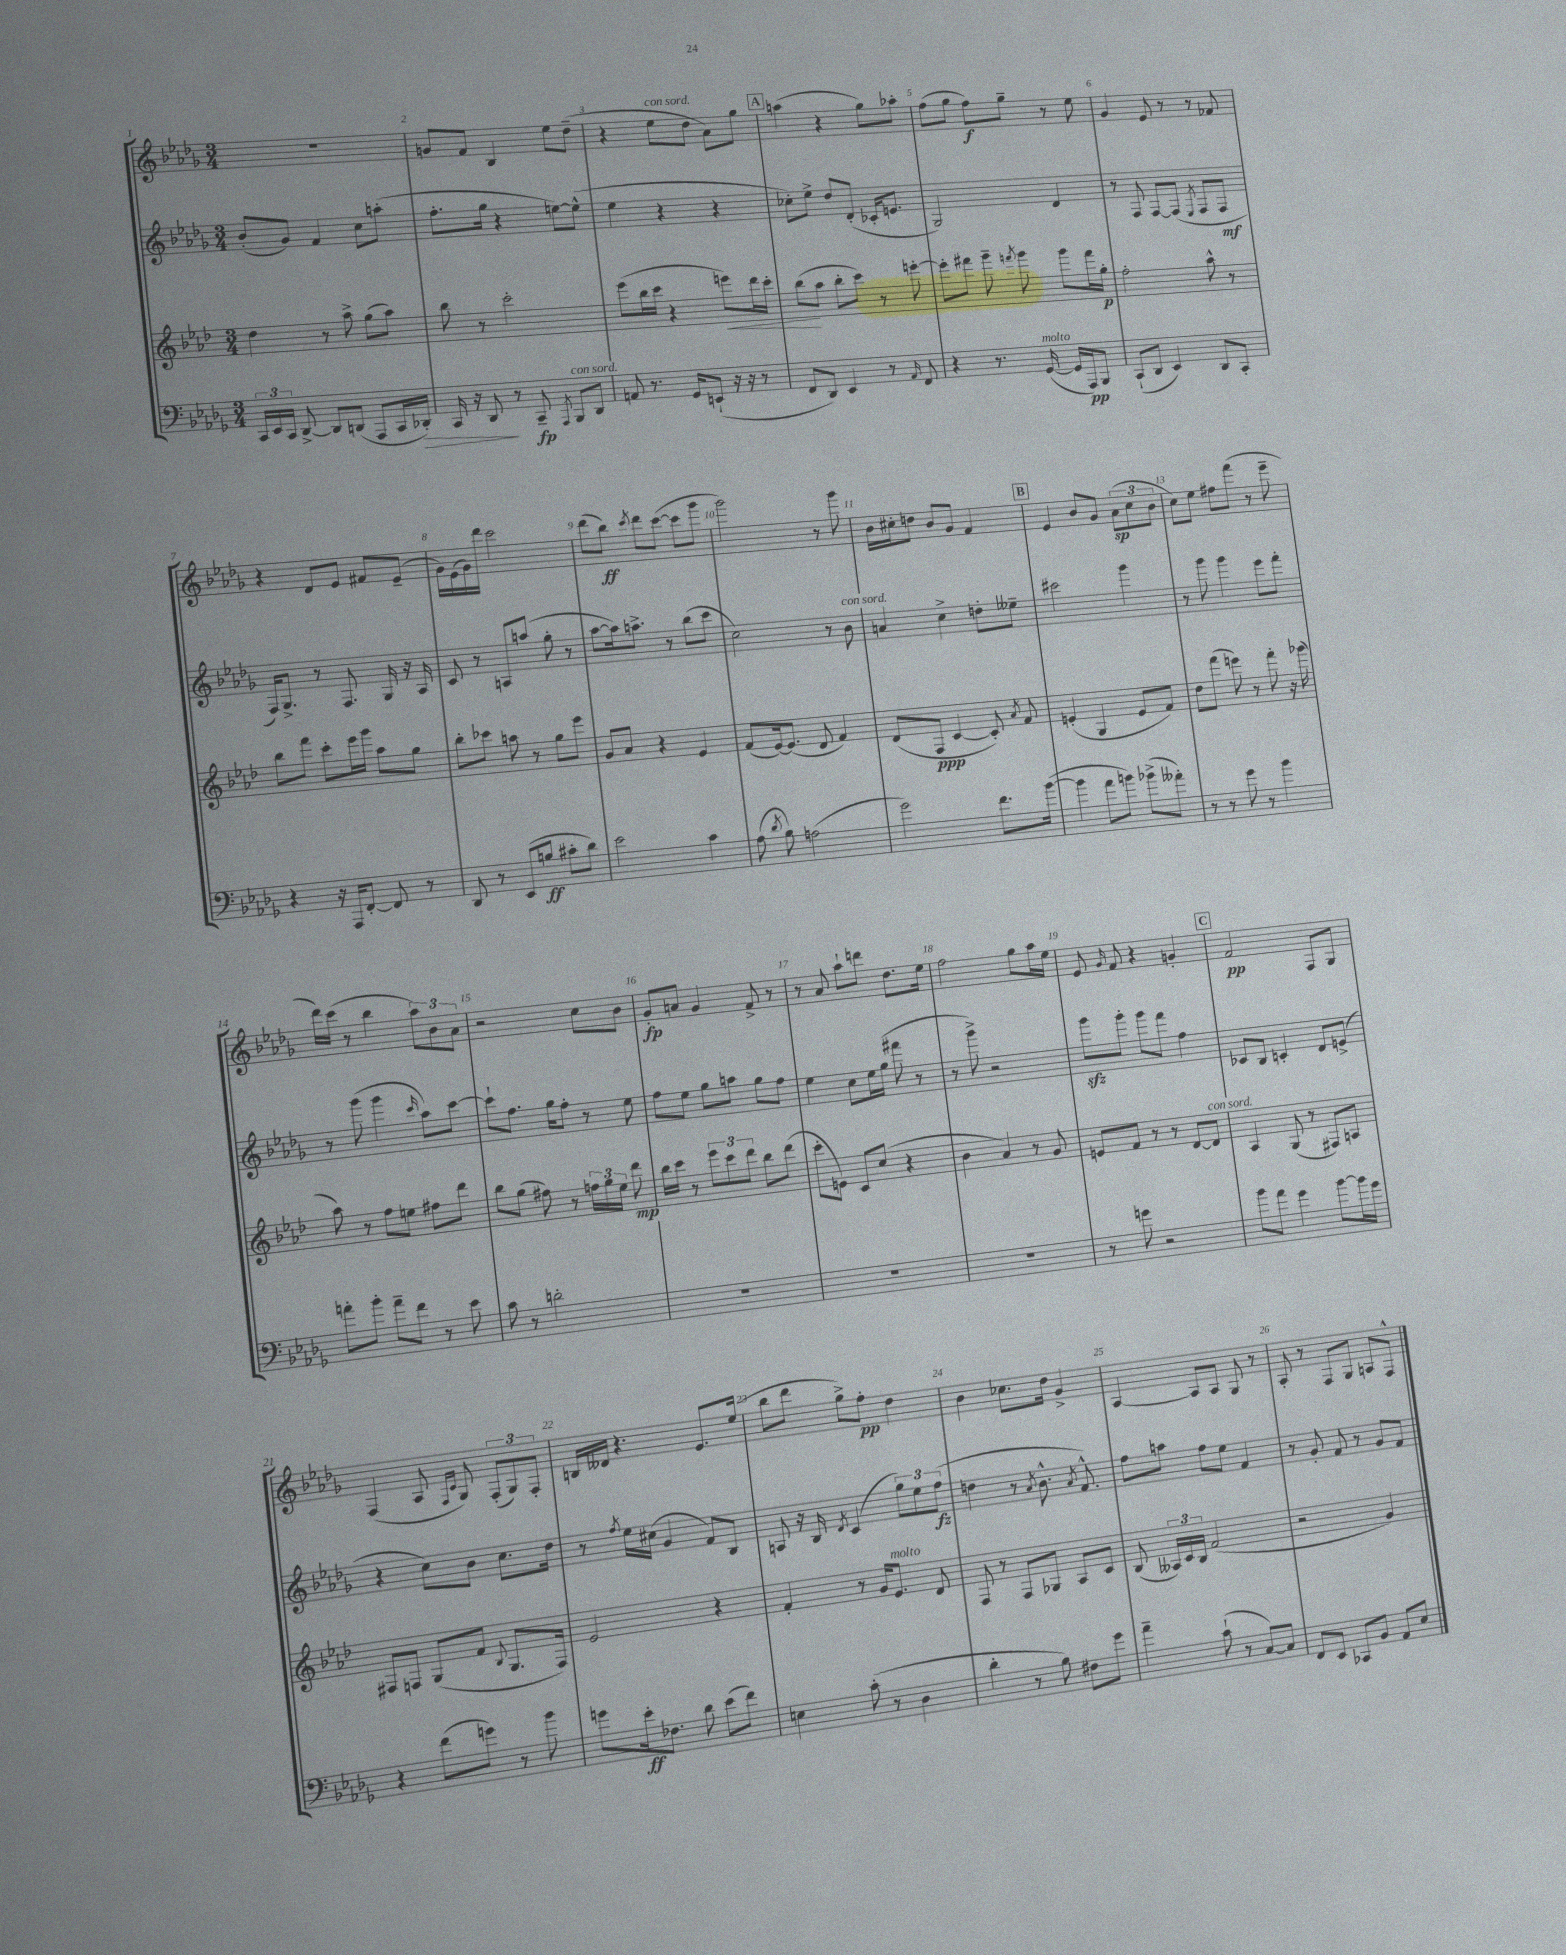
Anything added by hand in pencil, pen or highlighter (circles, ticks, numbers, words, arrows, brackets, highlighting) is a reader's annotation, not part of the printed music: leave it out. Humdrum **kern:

**kern	**dynam	**kern	**dynam	**kern	**dynam	**kern	**dynam
*part4	*part4	*part3	*part3	*part2	*part2	*part1	*part1
*staff4	*staff4	*staff3	*staff3	*staff2	*staff2	*staff1	*staff1
*clefF4	*	*clefG2	*	*clefG2	*	*clefG2	*
*k[b-e-a-d-g-]	*	*k[b-e-a-d-]	*	*k[b-e-a-d-g-]	*	*k[b-e-a-d-g-]	*
*M3/4	*	*M3/4	*	*M3/4	*	*M3/4	*
=1	=1	=1	=1	=1	=1	=1	=1
24CC/LL	.	4dd-\	.	(8b-'/L	.	2.r	.
24EE-/	.	.	.	.	.	.	.
24CC/JJ	.	.	.	.	.	.	.
[8DD-^/	.	.	.	8g-/J)	.	.	.
8DD-/L]	.	8r	.	4f/	.	.	.
(8DDn/J	.	8aa-^\	.	.	.	.	.
8AAA-/L	.	(8gg\L	.	8cc\L	.	.	.
16CC/L	.	8aa-\J)	.	(8aan'\J	.	.	.
!	!LO:HP:b	!	!	!	!	!	!
16DD-X'/JJ)	>	.	.	.	.	.	.
=2	=2	=2	=2	=2	=2	=2	=2
16CC/	.	8bb-\	.	8.ff'\L	.	8gn/L	.
16r	.	.	.	.	.	.	.
8DD-/	.	8r	.	.	.	8f/J	.
.	.	.	.	16gg-\Jk	.	.	.
8r	]	2ccc'\	.	4r	.	4B-/	.
8CC~/	fp	.	.	.	.	.	.
8qAAA-/	.	.	.	.	.	.	.
!LO:TX:a:i:t=con sord.	!	!	!	!	!	!	!
8BBB-/L	.	.	.	[8een\L)	.	8ee-\L	.
8DD-/J	.	.	.	(8ee^^\J]	.	(8dd-~\J	.
=3	=3	=3	=3	=3	=3	=3	=3
8AAn/	.	(8eee-\L	.	4ee-\	.	4r	.
8.r	.	16bb-\L	.	.	.	.	.
.	.	16ccc\JJ	.	.	.	.	.
!	!	!	!	!	!	!LO:TX:a:i:t=con sord.	!
.	.	4r	.	4r	.	8ee-\L	.
16GG-/KL	.	.	.	.	.	.	.
(8EEn`/J	.	.	.	.	.	8dd-\J	.
!	!	!	!LO:HP:b	!	!	!	!
16r	.	8eeen\L)	<	4r	.	8a-\L)	.
16r	.	.	.	.	.	.	.
8r	.	16ddd-\L	.	.	.	8gg-\J	.
.	.	16ccc'\JJ	.	.	.	.	.
!!LO:REH:place=s1:t=A
=4	=4	=4	=4	=4	=4	=4	=4
8FF/L	.	(8bb-\L	.	8cc-X'\L)	.	(4aan\	.
8DD-/J)	.	8aa-\J	[	8ee-^\J	.	.	.
4EE-/	.	8bb-'\L	.	8dd-/L	.	4r	.
.	.	8ccc\J)	.	(8d-'/J	.	.	.
8r	.	8r	.	16c-X'/KL	.	8gg-\L)	.
.	.	.	.	8.en/J	.	.	.
16qqAA-/	.	.	.	.	.	.	.
8FF/	.	[8eeen'\	.	.	.	8aa-X'\J	.
=5	=5	=5	=5	=5	=5	=5	=5
4r	.	8eee'\L]	.	2G-/)	.	(8ff\L	.
.	.	8fff#X\J	.	.	.	8gg-\J	.
8.r	.	8ggg~\	.	.	.	8ff\L)	f
.	.	8qfffn/	.	.	.	.	.
.	.	8ggg\	.	.	.	8gg-~\J	.
!LO:TX:a:i:t=molto	!	!	!	!	!	!	!
([16GG-/	.	.	.	.	.	.	.
16GG-/LL]	.	8ggg\L	.	4d-/	.	8r	.
16AAA-/J)	pp	.	.	.	.	.	.
8BBB-/J	.	16fff\L	.	.	.	8ee-\	.
.	.	16gg'\JJ	p	.	.	.	.
=6	=6	=6	=6	=6	=6	=6	=6
(8CC`/L	.	2ff'\	.	8r	.	4g-/	.
8DD-/J	.	.	.	8F/	.	.	.
4EE-/)	.	.	.	[8F/L	.	8e-/	.
.	.	.	.	(8F/J]	.	8r	.
.	.	.	.	8qE-/	.	.	.
8DD-/L	.	8aa-^^\	.	8F/L	.	8r	.
8CC'/J	.	8r	.	8F/J	mf	8f-X/	.
!!LO:LB:g=z
=7	=7	=7	=7	=7	=7	=7	=7
4r	.	8bb-\L	.	16F/KL)	.	4r	.
.	.	.	.	8.G-^/J	.	.	.
.	.	8fff\J	.	.	.	.	.
16r	.	8ccc'\L	.	8r	.	8d-/L	.
16AAA-/KL	.	.	.	.	.	.	.
[8FF'/J	.	16eee-\L	.	8.F/	.	8e-/J	.
.	.	16ggg\JJ	.	.	.	.	.
8FF/]	.	8aa-\L	.	.	.	8f#X/L	.
.	.	.	.	16G-/	.	.	.
8r	.	8gg\J	.	16r	.	(8e-~/J	.
.	.	.	.	16A-/	.	.	.
=8	=8	=8	=8	=8	=8	=8	=8
8DD-/	.	8bb-'\L	.	8c/	.	16g-\LL)	.
.	.	.	.	.	.	(16e-\	.
8r	.	8ccc-X\J	.	8r	.	16g-\)	.
.	.	.	.	.	.	16ddd-\JJ	.
(8EE-/L	.	8aan\	.	8An/L	.	2ccc\	.
8Bn/J	ff	8r	.	(8aan/J	.	.	.
8c#X'\L	.	8gg\L	.	8gg-'\	.	.	.
8d-\J)	.	8eee-\J	.	8r	.	.	.
=9	=9	=9	=9	=9	=9	=9	=9
2e-\	.	8g/L	.	[8aa-\L	.	(8ddd-\L	.
.	.	8a-/J	.	16aa-\k])	.	8bb-\J)	ff
.	.	.	.	8.aan^\J	.	.	.
.	.	.	.	.	.	8qccc/	.
.	.	4r	.	.	.	8ddd-\L	.
.	.	.	.	8r	.	([8ccc\J	.
4c\	.	4e-/	.	(8bb-\L	.	8ccc\L]	.
.	.	.	.	8ccc\J	.	8ggg-\J	.
=10	=10	=10	=10	=10	=10	=10	=10
(8A-\	.	(8f/L	.	2cc\)	.	2ggg-\)	.
8qd-/	.	.	.	.	.	.	.
8B-\)	.	[16e-/k)	.	.	.	.	.
.	.	(8.e-/J]	.	.	.	.	.
(2An\	.	.	.	.	.	.	.
.	.	8d-/	.	.	.	.	.
.	.	4f/)	.	8r	.	8r	.
!	!	!	!	!LO:TX:a:i:t=con sord.	!	!	!
.	.	.	.	8b-\	.	8ggg-\	.
=11	=11	=11	=11	=11	=11	=11	=11
2g-\)	.	(8d-/L	.	4an/	.	16b-\LL	.
.	.	.	.	.	.	16cc#X'\J	.
.	.	8F/J	ppp	.	.	8ddn\J	.
.	.	[4c/	.	4cc^\	.	8b-/L	.
.	.	.	.	.	.	8g-/J	.
8.f\L	.	8c'/])	.	8ddn'\L	.	4f/	.
.	.	8qa-/	.	.	.	.	.
.	.	8f/	.	8ee--X~\J	.	.	.
([16b-\Jk	.	.	.	.	.	.	.
!!LO:REH:place=s1:t=B
=12	=12	=12	=12	=12	=12	=12	=12
4b-\]	.	(4en'/	.	2ccc#X\	.	4e-/	.
8a-\L	.	4G/	.	.	.	8b-/L	.
8bn\J)	.	.	.	.	.	8g-/J	.
(8b-X^\L	.	8e/L	.	4ggg-\	.	(12a-\L	sp
.	.	.	.	.	.	12cc\	.
8a--X'\J)	.	8f/J)	.	.	.	.	.
.	.	.	.	.	.	12b-\J	.
=13	=13	=13	=13	=13	=13	=13	=13
8r	.	8dd-\L	.	8r	.	8cc\L)	.
8r	.	(8fff\J	.	8ggg-\	.	8ee-\J	.
8g-\	.	8eeen\)	.	4ggg-\	.	8ff#X\L	.
8r	.	8r	.	.	.	(8fff\J	.
4b-\	.	8fff'\	.	8eee-\L	.	8r	.
.	.	16r	.	8fff'\J	.	8eee-~\	.
.	.	(16ggg-X\	.	.	.	.	.
!!LO:LB:g=z
=14	=14	=14	=14	=14	=14	=14	=14
8an'\L	.	8aa-\)	.	8r	.	16ddd-\LL)	.
.	.	.	.	.	.	(16ccc\JJ	.
8b-'\J	.	8r	.	(8ggg-\	.	8r	.
8a~\L	.	8ff\L	.	4ggg-\	.	4bb-\	.
8f\J	.	8een\J	.	.	.	.	.
.	.	.	.	16qqccc/	.	.	.
8r	.	8ff#X\L	.	8aa-\L)	.	12aa-\L)	.
.	.	.	.	.	.	12b-\	.
8e-\	.	8ddd-\J	.	[8ccc\J	.	.	.
.	.	.	.	.	.	12a-\J	.
=15	=15	=15	=15	=15	=15	=15	=15
8c\	.	8bb-\L	.	8ccc`\L]	.	2r	.
8r	.	(8gg\J	.	8.ff\J	.	.	.
2dn'\	.	8ff#X\)	.	.	.	.	.
.	.	.	.	16gg-\KL	.	.	.
.	.	8r	.	8ff'\J	.	.	.
.	.	24ffn\LL	.	8r	.	8cc\L	.
.	.	24gg\	.	.	.	.	.
.	.	24ee-\JJ	.	.	.	.	.
.	.	8ddd-\	mp	8ee-\	.	8b-\J	.
=16	=16	=16	=16	=16	=16	=16	=16
2.r	.	16bb-\LL	.	8ff\L	.	8g-'/L	fp
.	.	16ccc\JJ	.	.	.	.	.
.	.	8r	.	8ee-\J	.	8an/J	.
.	.	12eee-\L	.	8gg-\L	.	4g-/	.
.	.	12ccc\	.	.	.	.	.
.	.	.	.	8aan\J	.	.	.
.	.	12ddd-\J	.	.	.	.	.
.	.	8bb-\L	.	8gg-\L	.	8f^/	.
.	.	(8ddd-\J	.	8ff\J	.	8r	.
=17	=17	=17	=17	=17	=17	=17	=17
2.r	.	8ccc'\L	.	4ee-\	.	8r	.
.	.	8en\J)	.	.	.	8a-/	.
.	.	8c/L	.	8cc\L	.	8aa-`\L	.
.	.	(8cc/J	.	16ee-\L	.	8dddn\J	.
.	.	.	.	(16gg-\JJ	.	.	.
.	.	4r	.	8fff#X\	.	8.dd-\L	.
.	.	.	.	8r	.	.	.
.	.	.	.	.	.	16ee-\Jk	.
=18	=18	=18	=18	=18	=18	=18	=18
2.r	.	4b-\	.	8r	.	2ff\	.
.	.	.	.	8ggg-^\)	.	.	.
.	.	4a-/)	.	2r	.	.	.
.	.	8r	.	.	.	8gg-\L	.
.	.	8g/	.	.	.	16aa-\L	.
.	.	.	.	.	.	16ee-\JJ	.
=19	=19	=19	=19	=19	=19	=19	=19
8r	.	8en/L	.	8ggg-zz\L	.	8e-/	.
.	.	.	.	.	.	16qqg-/	.
8gn\	.	8f/J	.	8ggg-'\J	.	8f/	.
2r	.	8r	.	8ggg-\L	.	4r	.
.	.	8r	.	8fff\J	.	.	.
.	.	[8d-/L	.	4ff\	.	4gn'/	.
!	!	!LO:TX:a:i:t=con sord.	!	!	!	!	!
.	.	8d-/J]	.	.	.	.	.
!!LO:REH:place=s1:t=C
=20	=20	=20	=20	=20	=20	=20	=20
8b-\L	.	4A-/	.	8c-X/L	.	2f/	pp
8a-\J	.	.	.	8B-/J	.	.	.
4g-\	.	(8G/	.	4cn'/	.	.	.
.	.	8r	.	.	.	.	.
[8b-\L	.	8F#X/L)	.	8d-/L	.	8F/L	.
16b-\L]	.	8An/J	.	(8en^/J	.	8G-/J	.
16g-\JJ	.	.	.	.	.	.	.
!!LO:LB:g=z
=21	=21	=21	=21	=21	=21	=21	=21
4r	.	8F#X/L	.	4r	.	(4F/	.
.	.	8Fn/J	.	.	.	.	.
(8f\L	.	(8G/L	.	8cc\L)	.	8A-/	.
.	.	.	.	.	.	16qqF/LL	.
.	.	.	.	.	.	16qqc/JJ	.
8gn\J)	.	8f/J	.	8b-\J	.	8G-/)	.
.	.	8qqB-/	.	.	.	.	.
8r	.	8.G/L	.	8.cc\L	.	(12F'/L	.
.	.	.	.	.	.	12G-/)	.
8b-\	.	.	.	.	.	.	.
.	.	.	.	.	.	12F'/J	.
.	.	16F/Jk)	.	16dd-\Jk	.	.	.
=22	=22	=22	=22	=22	=22	=22	=22
8gn\L	.	2e-/	.	8r	.	16Bn/LL	.
.	.	.	.	.	.	16d--X/JJ	.
.	.	.	.	8qff/	.	.	.
16e-'\k	ff	.	.	16ee-\LL	.	4.r	.
8.F-X\J	.	.	.	(16cc#X\JJ	.	.	.
.	.	.	.	4g-/	.	.	.
8d-\	.	.	.	.	.	.	.
(8e-\L	.	4r	.	8f/L)	.	8.e-/L	.
8f\J)	.	.	.	8B-/J	.	.	.
.	.	.	.	.	.	(16ee-/Jk	.
=23	=23	=23	=23	=23	=23	=23	=23
4En\	.	4f'/	.	8An/	.	8bb-\L	.
.	.	.	.	16r	.	8ddd-\J	.
.	.	.	.	16B-/	.	.	.
.	.	.	.	8qd-/	.	.	.
(8c'\	.	8r	.	(4c/	.	8gg-^\L)	.
8r	.	16g/KL	.	.	.	8ff'\J	pp
!	!	!LO:TX:a:i:t=molto	!	!	!	!	!
.	.	8.e-/J	.	.	.	.	.
4D-\	.	.	.	12gg-\L)	.	4dd-\	.
.	.	.	.	12ee-\	.	.	.
.	.	8d-/	.	.	.	.	.
.	.	.	.	(12ff\J	fz	.	.
=24	=24	=24	=24	=24	=24	=24	=24
4d-'\	.	8F/	.	4ddn\	.	4b-\	.
.	.	8r	.	.	.	.	.
8r	.	8F/L	.	8r	.	8.cc-X\L	.
.	.	.	.	8qa-/	.	.	.
8B-\)	.	8G-X/J	.	8.b-^^\	.	.	.
.	.	.	.	.	.	16dd-\Jk	.
8F#X\L	.	8A-/L	.	.	.	4g-^/	.
.	.	.	.	8qa-/	.	.	.
.	.	.	.	8.f^^/)	.	.	.
8g-\J	.	8c/J	.	.	.	.	.
=25	=25	=25	=25	=25	=25	=25	=25
4a-~\	.	(8B-/	.	8ff\L	.	[4A-/	.
.	.	24A--X/LL)	.	8aan\J	.	.	.
.	.	24c/	.	.	.	.	.
.	.	24B-/JJ	.	.	.	.	.
(8c`\	.	(2f/	.	8ff\L	.	8A-/L]	.
8r	.	.	.	8ee-\J	.	8A-/J	.
[8C/L)	.	.	.	4f/	.	8G-/	.
8C/J]	.	.	.	.	.	8r	.
=26	=26	=26	=26	=26	=26	=26	=26
8FF/L	.	2r	.	8r	.	8A-'/	.
8EE-/J	.	.	.	8g-'/	.	8r	.
8CC-X/L	.	.	.	8f/	.	8F/L	.
8BB-/J	.	.	.	8r	.	8G-/J	.
8AA-/L	.	4g/)	.	8g-/L	.	8An/L	.
8E-/J	.	.	.	8f/J	.	8F^^/J	.
==	==	==	==	==	==	==	==
*-	*-	*-	*-	*-	*-	*-	*-
